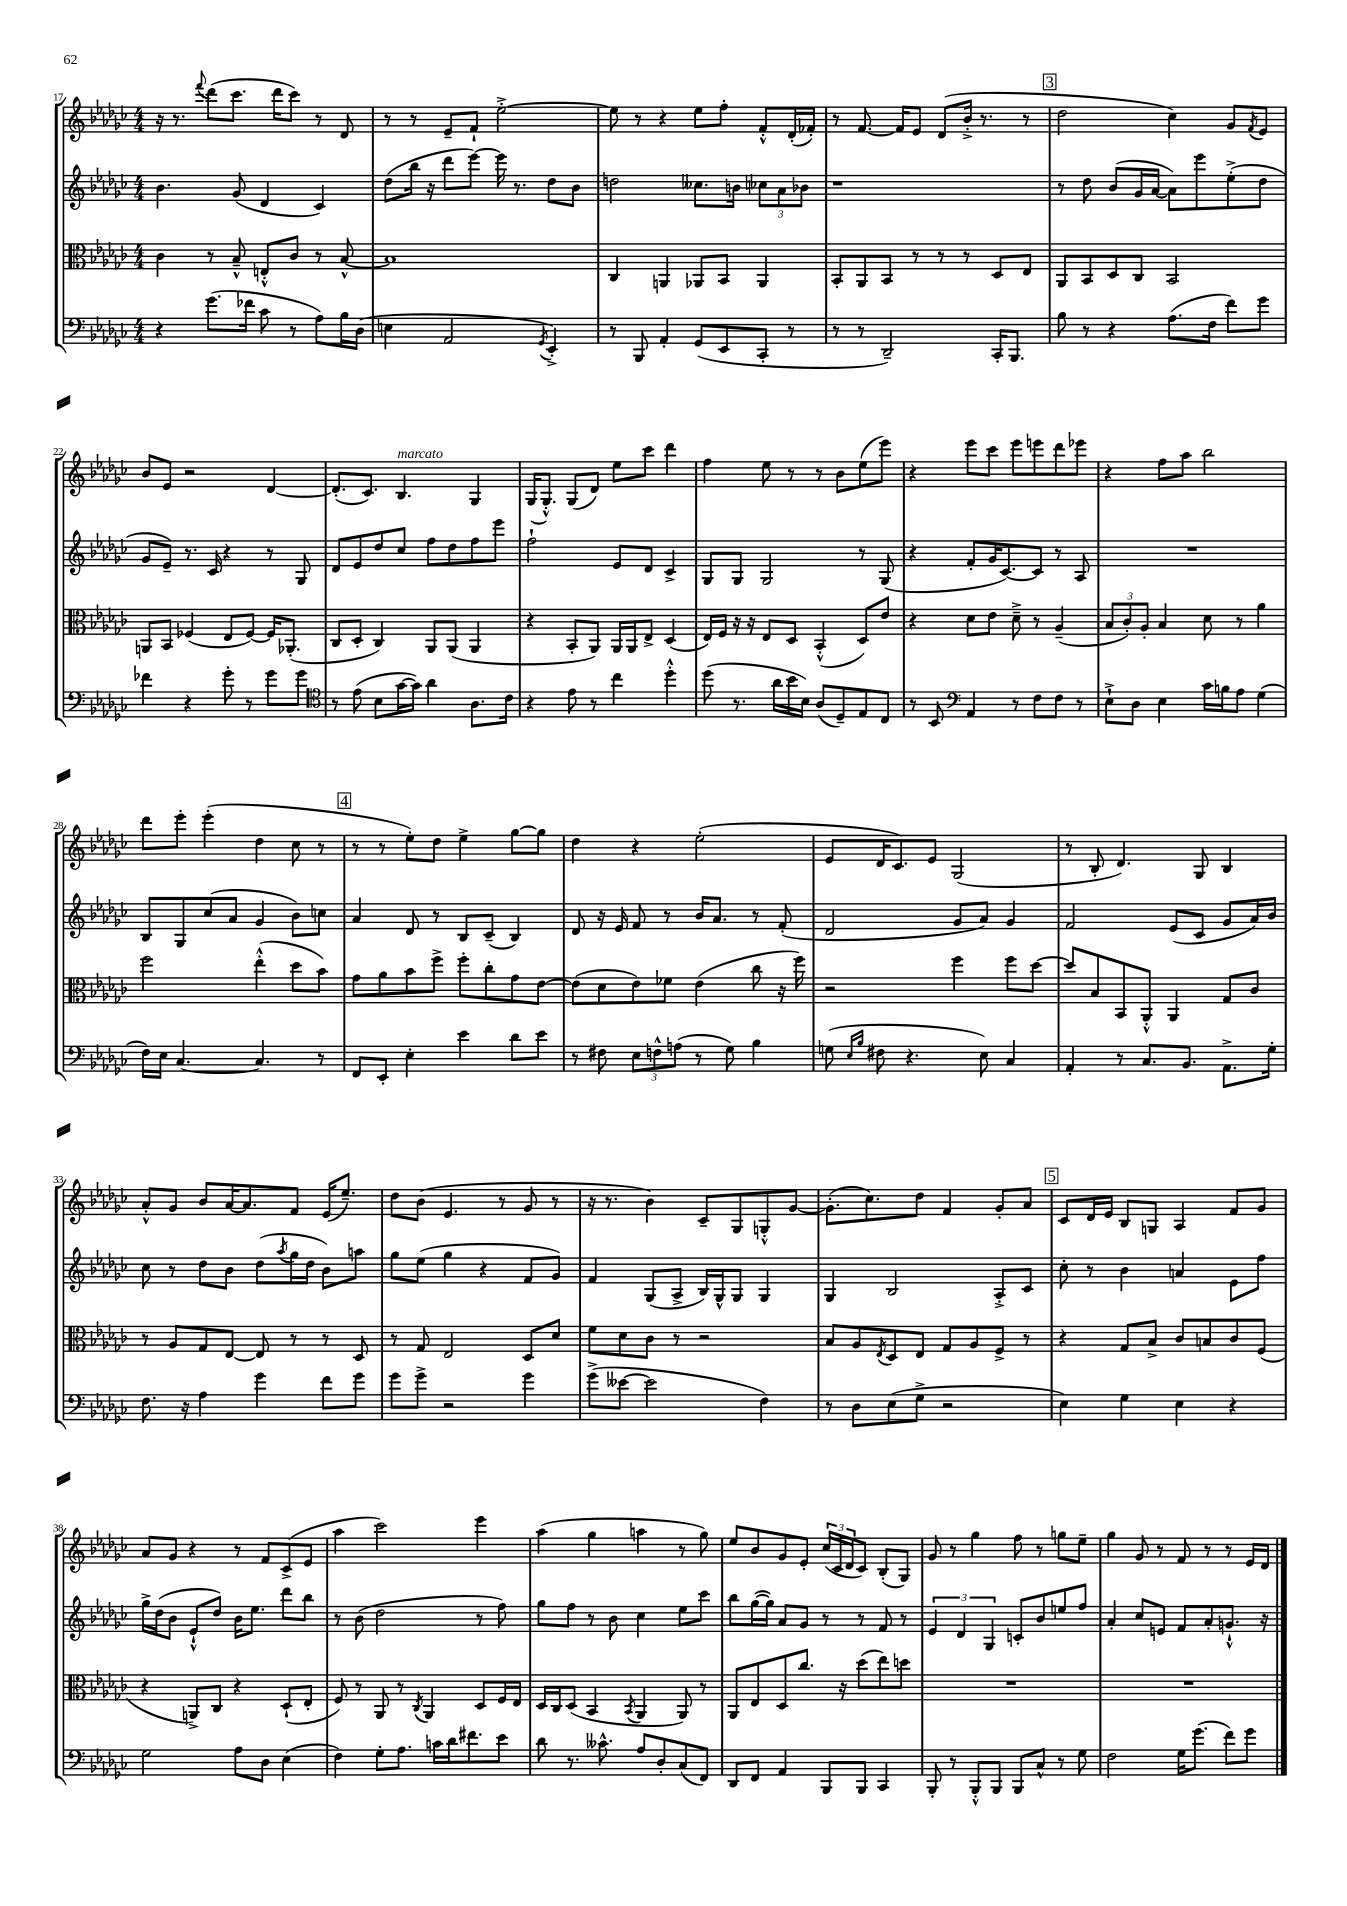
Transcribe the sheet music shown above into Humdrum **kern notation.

**kern	**kern	**kern	**kern
*staff4	*staff3	*staff2	*staff1
*clefF4	*clefC3	*clefG2	*clefG2
*k[b-e-a-d-g-c-]	*k[b-e-a-d-g-c-]	*k[b-e-a-d-g-c-]	*k[b-e-a-d-g-c-]
*M4/4	*M4/4	*M4/4	*M4/4
4r	4c-	4.b-	16r
.	.	.	8.r
.	.	.	8qqfff
(8.g-	8r	.	(8ddd-
.	8B-~^^	(8g-	8.ccc-
16f-	.	.	.
8c-	8E'^^	4d-	.
.	.	.	16ddd-
8r	8c-	.	8ccc-)
8A-)	8r	4c-)	8r
16B-	[8B-^^	.	8d-
(16D-	.	.	.
=	=	=	=
4E	1B-]	(8dd-	8r
.	.	16bb-	8r
.	.	16r	.
2AA-	.	8ddd-	8e-~
.	.	[8eee-)	8f`
.	.	16eee-]	[2ee-'^
.	.	8.r	.
8qGG-	.	.	.
4EE-'^)	.	8dd-	.
.	.	8b-	.
=	=	=	=
8r	4C-	2dd	8ee-]
8BBB-	.	.	8r
4AA-'	4AA	.	4r
(8GG-	8AA-	8.cc--	8ee-
8EE-	8BB-	.	8ff'
.	.	16b	.
8CC-'	4AA-	12cc-	8f'^^
.	.	12a-	.
8r	.	.	(16d-'
.	.	12b-	.
.	.	.	16f-')
=	=	=	=
8r	8BB-'	1r	8r
8r	8AA-	.	[8.f
2DD-~)	8BB-	.	.
.	.	.	16f]
.	8r	.	8e-
.	8r	.	(8d-
.	8r	.	16b-'^
.	.	.	8.r
16CC-'	8D-	.	.
8.BBB-	.	.	.
.	8E-	.	8r
=	=	=	=
8B-	8AA-	8r	2dd-
8r	8BB-	8dd-	.
4r	8D-	(8b-	.
.	8C-	16g-	.
.	.	[16a-	.
(8.A-	2BB-	8a-])	4cc-)
.	.	8eee-	.
16F	.	.	.
8f)	.	(8ee-'^	8g-
.	.	.	8qf
8g-	.	8dd-	8e-
=	=	=	=
4f-	8AA	8g-	8b-
.	8BB-	8e-~)	8e-
4r	(4F-	8.r	2r
.	.	16c-	.
8g-'	8E-	4r	.
8r	[8F-)	.	.
8g-	16F-]	8r	[4d-
.	(8.AA-'	.	.
8g-	.	8G-	.
=	=	=	=
*clefC4	*	*	*
8r	8C-	8d-	(8.d-']
(8e-	8D-'	8e-	.
.	.	.	8.c-)
8B-	4C-)	8dd-	.
[16g-	.	8cc-	4.B-
16g-])	.	.	.
4a-	8AA-	8ff	.
.	(8AA-	8dd-	.
8.A-	4AA-	8ff	4G-
.	.	8eee-	.
16c-	.	.	.
=	=	=	=
4r	4r	2ff`	(16G-
.	.	.	8.G-'^^)
8e-	8BB-'	.	(8G-
8r	8AA-)	.	8d-)
4cc-	16AA-	8e-	8ee-
.	16AA-	.	.
.	8E-^	8d-	8ccc-
4dd-'^^	(4D-	4c-^	4ddd-
=	=	=	=
(8dd-	16E-)	8G-	4ff
.	16F	.	.
8.r	16r	8G-	.
.	16r	.	.
.	8E-	2G-	8ee-
16a-	.	.	.
16b-	8D-	.	8r
16B-)	.	.	.
(8A-	(4BB-'^^	.	8r
8D-~)	.	.	8b-
8E-	8D-)	8r	(8ee-
8C-	8e-	(8G-	8eee-)
=	=	=	=
8r	4r	4r	4r
8BB-	.	.	.
*clefF4	*	*	*
4AA-	8d-	8f'	8eee-
.	8e-	16g-	8ccc-
.	.	[8.c-)	.
8r	8d-~^	.	8eee-
8F	8r	8c-]	8eee
8F	(4A-~	8r	8ddd-
8r	.	8A-	8eee-
=	=	=	=
8E-`^	12B-	1r	4r
.	12c-')	.	.
8D-	.	.	.
.	12A-'	.	.
4E-	4B-	.	8ff
.	.	.	8aa-
16c-	8d-	.	2bb-
16B	.	.	.
8A-	8r	.	.
(4G-	4a-	.	.
=	=	=	=
16F)	2ff	8B-	8ddd-
16E-	.	.	.
[4.C-	.	8G-	8eee-'
.	.	(8cc-	(4eee-'
.	.	8a-	.
4.C-]	(4ee-'^^	4g-	4dd-
.	8dd-	8b-)	8cc-
8r	8b-)	8cc	8r
=	=	=	=
8FF	8g-	4a-	8r
8EE-'	8a-	.	8r
4E-'	8b-	8d-	8ee-')
.	8ff^	8r	8dd-
4e-	8ff'	8B-	4ee-^
.	8cc-'	(8c-~	.
8d-	8g-	4B-)	[8gg-
8e-	[8e-	.	8gg-]
=	=	=	=
8r	(8e-]	8d-	4dd-
8F#	8d-	16r	.
.	.	16e-	.
12E-	8e-)	8f	4r
12F^^	.	.	.
.	8f-	8r	.
(12A	.	.	.
8r	(4e-	16b-	(2ee-'
.	.	8.a-	.
8G-)	.	.	.
4B-	8cc-	8r	.
.	16r	(8f'	.
.	16ff)	.	.
=	=	=	=
(8G	2r	2d-	8e-
16qqE-	.	.	.
16qqB-	.	.	.
8F#	.	.	16d-
.	.	.	8.c-)
4.r	.	.	.
.	.	.	8e-
.	4ff	8g-	(2G-
8E-)	.	8a-)	.
4C-	8ff	4g-	.
.	[8dd-	.	.
=	=	=	=
4AA-'	8dd-]	2f	8r
.	8B-	.	8B-'
8r	8BB-	.	4.d-)
8.C-	8AA-'^^	.	.
.	4AA-	(8e-	.
8.BB-	.	.	.
.	.	8c-	8G-
8.AA-^	8G-	8g-	4B-
.	8c-	16a-)	.
16G-'	.	16b-	.
=	=	=	=
8.F	8r	8cc-	8a-'^^
.	8A-	8r	8g-
16r	.	.	.
4A-	8G-	8dd-	8b-
.	[8E-	8b-	[16a-
.	.	.	8.a-]
4g-	8E-]	(8dd-	.
.	.	8qaa-	.
.	8r	16gg-	8f
.	.	16dd-	.
8f	8r	8b-)	(16e-
.	.	.	8.ee-~)
8g-	8D-	8aa	.
=	=	=	=
8g-	8r	8gg-	8dd-
8g-^	8G-	(8ee-	(8b-
2r	2E-	4gg-	4.e-
.	.	4r	.
.	.	.	8r
4g-	8D-	8f	8g-
.	8d-	8g-)	8r
=	=	=	=
(8g-^	8f	4f	16r
.	.	.	8.r
[8e--	8d-	.	.
2e--]	8c-	(8G-	4b-)
.	8r	8A-^	.
.	2r	16B-)	8c-~
.	.	16G-^^	.
.	.	8G-	8G-
4F)	.	4G-	8G'^^
.	.	.	[8g-
=	=	=	=
8r	8B-	4G-	(8.g-']
8D-	8A-	.	.
.	.	.	8.cc-)
.	8qE-	.	.
(8E-	8D-	2B-	.
8G-^	8E-	.	8dd-
2r	8G-	.	4f
.	8A-	.	.
.	8F^	8A-'^	8g-'
.	8r	8c-	8a-
=	=	=	=
4E-)	4r	8cc-'	8c-
.	.	8r	16d-
.	.	.	16e-
4G-	8G-	4b-	8B-
.	8B-^	.	8G
4E-	8c-	4a	4A-
.	8B	.	.
4r	8c-	8e-	8f
.	(8F	8ff	8g-
=	=	=	=
2G-	4r	16gg-^	8a-
.	.	(16dd-	.
.	.	8b-	8g-
.	8AA^)	8e-`^^	4r
.	8C-	8dd-)	.
8A-	4r	16b-	8r
.	.	8.ee-	.
8D-	.	.	8f
(4E-	(8D-`	8ddd-	(8c-^
.	8E-'	8bb-	8e-
=	=	=	=
4F)	8F)	8r	4aa-
.	8r	(8b-	.
8G-'	8AA-	2dd-	2ccc-)
8.A-	8r	.	.
.	8qC-	.	.
.	4AA-	.	.
16c	.	.	.
16d-	.	.	.
8.f#	.	.	.
.	8D-	8r	4eee-
8e-	16F	8ff)	.
.	16E-	.	.
=	=	=	=
8d-	16D-	8gg-	(4aa-
.	16C-	.	.
8.r	(8D-	8ff	.
.	4BB-	8r	4gg-
8.c--^^	.	.	.
.	.	8b-	.
.	8qBB-	.	.
8A-	4AA-	4cc-	4aa
8D-'	.	.	.
(8C-	8AA-)	8ee-	8r
8FF)	8r	8ccc-	8gg-)
=	=	=	=
8DD-	8AA-	8bb-	8ee-
8FF	8E-	([16gg-	8b-
.	.	16gg-])	.
4AA-	8D-	8a-	8g-
.	8.cc-	8g-	8e-'
8BBB-	.	8r	(24cc-
.	.	.	24c-
.	16r	.	.
.	.	.	24d-
8BBB-	(8dd-	8r	8c-)
4CC-	8ee-)	8f	(8B-'
.	8dd	8r	8G-)
=	=	=	=
8BBB-'	1r	6e-	8g-
8r	.	.	8r
.	.	6d-	.
8BBB-'^^	.	.	4gg-
.	.	6G-	.
8BBB-	.	.	.
8BBB-	.	8c'	8ff
8C-^^	.	8b-	8r
8r	.	8ee	8gg
8G-	.	8ff	8ee-~
=	=	=	=
2F	1r	4a-'	4gg-
.	.	8cc-	8g-
.	.	8e	8r
16G-	.	8f	8f
(8.g-	.	.	.
.	.	8a-'	8r
8f)	.	8.g`^^	8r
8g-	.	.	16e-
.	.	16r	16d-
==	==	==	==
*-	*-	*-	*-
